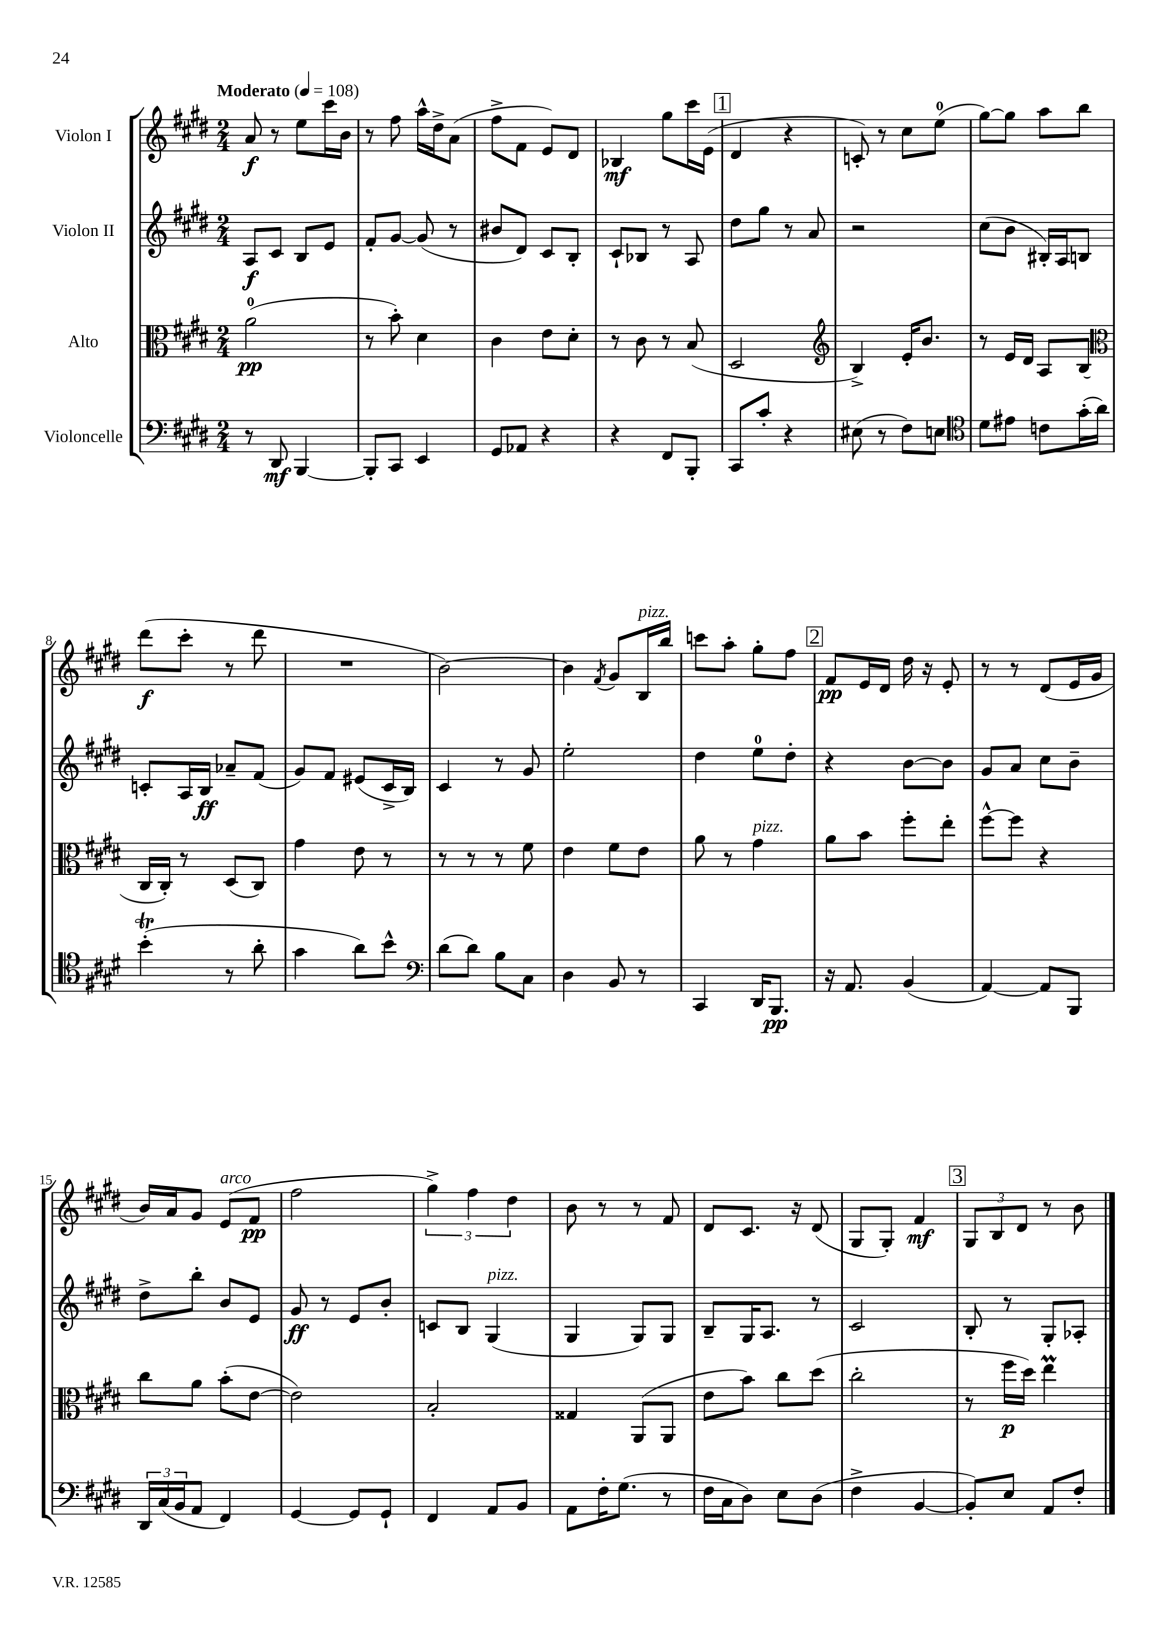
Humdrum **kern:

**kern	**kern	**kern	**kern
*staff4	*staff3	*staff2	*staff1
*clefF4	*clefC3	*clefG2	*clefG2
*k[f#c#g#d#]	*k[f#c#g#d#]	*k[f#c#g#d#]	*k[f#c#g#d#]
*M2/4	*M2/4	*M2/4	*M2/4
*MM108	*MM108	*MM108	*MM108
8r	(2a\	8A/L	8a/
8DD#/	.	8c#/J	8r
[4BBB/	.	8B/L	8ee\L
.	.	8e/J	16ccc#\L
.	.	.	16b\JJ
=	=	=	=
8BBB'/]L	8r	8f#'/L	8r
8CC#/J	8b'\)	[8g#/J	8ff#\
4EE/	4d#\	(8g#/]	16aa^^\LL
.	.	.	16dd#^\J
.	.	8r	(8a\J
=	=	=	=
8GG#/L	4c#\	8b#/L	8ff#^\L
8AA-/J	.	8d#/J)	8f#\J
4r	8e\L	8c#/L	8e/L)
.	8d#'\J	8B'/J	8d#/J
=	=	=	=
4r	8r	8c#`/L	4B-/
.	8c#\	8B-/J	.
8FF#/L	8r	8r	8gg#\L
8BBB'/J	(8B/	8A/	16ccc#\L
.	.	.	(16e\JJ
=	=	=	=
8CC#/L	2D#/	8dd#\L	4d#/
8c#'/J	.	8gg#\J	.
4r	.	8r	4r
.	.	8a/	.
=	=	=	=
*	*clefG2	*	*
(8E#\	4B^/)	2r	8c'/)
8r	.	.	8r
8F#\L)	16e'/LK	.	8cc#\L
.	8.b/J	.	.
8E\J	.	.	(8ee\J
=	=	=	=
*clefC4	*	*	*
8d#\L	8r	(8cc#\L	[8gg#\L)
8e#\J	16e/LL	8b\J	8gg#\]J
.	16d#/JJ	.	.
8c\L	8A/L	16B#'/LL)	8aa\L
.	.	16A/J	.
(16g#'\L	(8B/J	8B/J	8bb\J
16a\JJ)	.	.	.
=	=	=	=
*	*clefC3	*	*
(4b'\	16C#/LL	8c'/L	(8ddd#\L
.	16C#'/JJ)	.	.
.	8r	16A/L	8ccc#'\J
.	.	16B/JJ	.
8r	(8D#/L	8a-~/L	8r
8a'\	8C#/J)	(8f#/J	8ddd#\
=	=	=	=
4g#\	4g#\	8g#/L)	2r
.	.	8f#/J	.
8a\L)	8e\	(8e#/L	.
8b^^\J	8r	16c#^/L	.
.	.	16B/JJ)	.
=	=	=	=
*clefF4	*	*	*
(8d#\L	8r	4c#/	[2b\)
8d#\J)	8r	.	.
8B\L	8r	8r	.
8C#\J	8f#\	8g#/	.
=	=	=	=
4D#\	4e\	2ee'\	4b\]
.	.	.	8qf#/
8BB/	8f#\L	.	8g#/L
8r	8e\J	.	16B/L
.	.	.	16bb/JJ
=	=	=	=
4CC#/	8a\	4dd#\	8ccc\L
.	8r	.	8aa'\J
16DD#/LK	4g#\	8ee\L	8gg#'\L
8.BBB/J	.	.	.
.	.	8dd#'\J	8ff#\J
=	=	=	=
16r	8a\L	4r	8f#/L
8.AA/	.	.	.
.	8b\J	.	16e/L
.	.	.	16d#/JJ
(4BB/	8ff#'\L	[8b\L	16dd#\
.	.	.	16r
.	8ee'\J	8b\]J	8e'/
=	=	=	=
[4AA/)	[8ff#^^\L	8g#/L	8r
.	8ff#\]J	8a/J	8r
8AA/]L	4r	8cc#\L	(8d#/L
8BBB/J	.	8b~\J	16e/L
.	.	.	16g#/JJ
=	=	=	=
24DD#/LL	8cc#\L	8dd#^\L	16b/LL)
(24C#/	.	.	.
.	.	.	16a/J
24BB/J	.	.	.
8AA/J	8a\J	8bb'\J	8g#/J
4FF#/)	(8b'\L	8b/L	(8e/L
.	[8e\J	8e/J	8f#/J
=	=	=	=
[4GG#/	2e\])	8g#/	2ff#\
.	.	8r	.
8GG#/]L	.	8e/L	.
8GG#`/J	.	8b'/J	.
=	=	=	=
4FF#/	2B'/	8c/L	6gg#^\)
.	.	8B/J	.
.	.	.	6ff#\
8AA/L	.	(4G#/	.
.	.	.	6dd#\
8BB/J	.	.	.
=	=	=	=
8AA\L	4G##/	4G#/	8b\
16F#'\K	.	.	8r
(8.G#\J	.	.	.
.	(8AA/L	8G#/L)	8r
8r	8AA/J	8G#/J	8f#/
=	=	=	=
16F#\LL	8e\L	8B~/L	8d#/L
16C#\J	.	.	.
8D#\J)	8b\J)	16G#/K	8.c#/J
.	.	8.A/J	.
8E\L	8cc#\L	.	.
.	.	.	16r
(8D#\J	(8dd#\J	8r	(8d#/
=	=	=	=
4F#^\	2cc#'\	2c#/	8G#/L
.	.	.	8G#'/J)
[4BB/	.	.	4f#/
=	=	=	=
8BB'/]L)	8r	8B'/	12G#/L
.	.	.	12B/
8E/J	16ff#\LL	8r	.
.	.	.	12d#/J
.	16dd#\JJ)	.	.
8AA/L	4ee\	8G#'/L	8r
8F#'/J	.	8A-'/J	8b\
==	==	==	==
*-	*-	*-	*-
